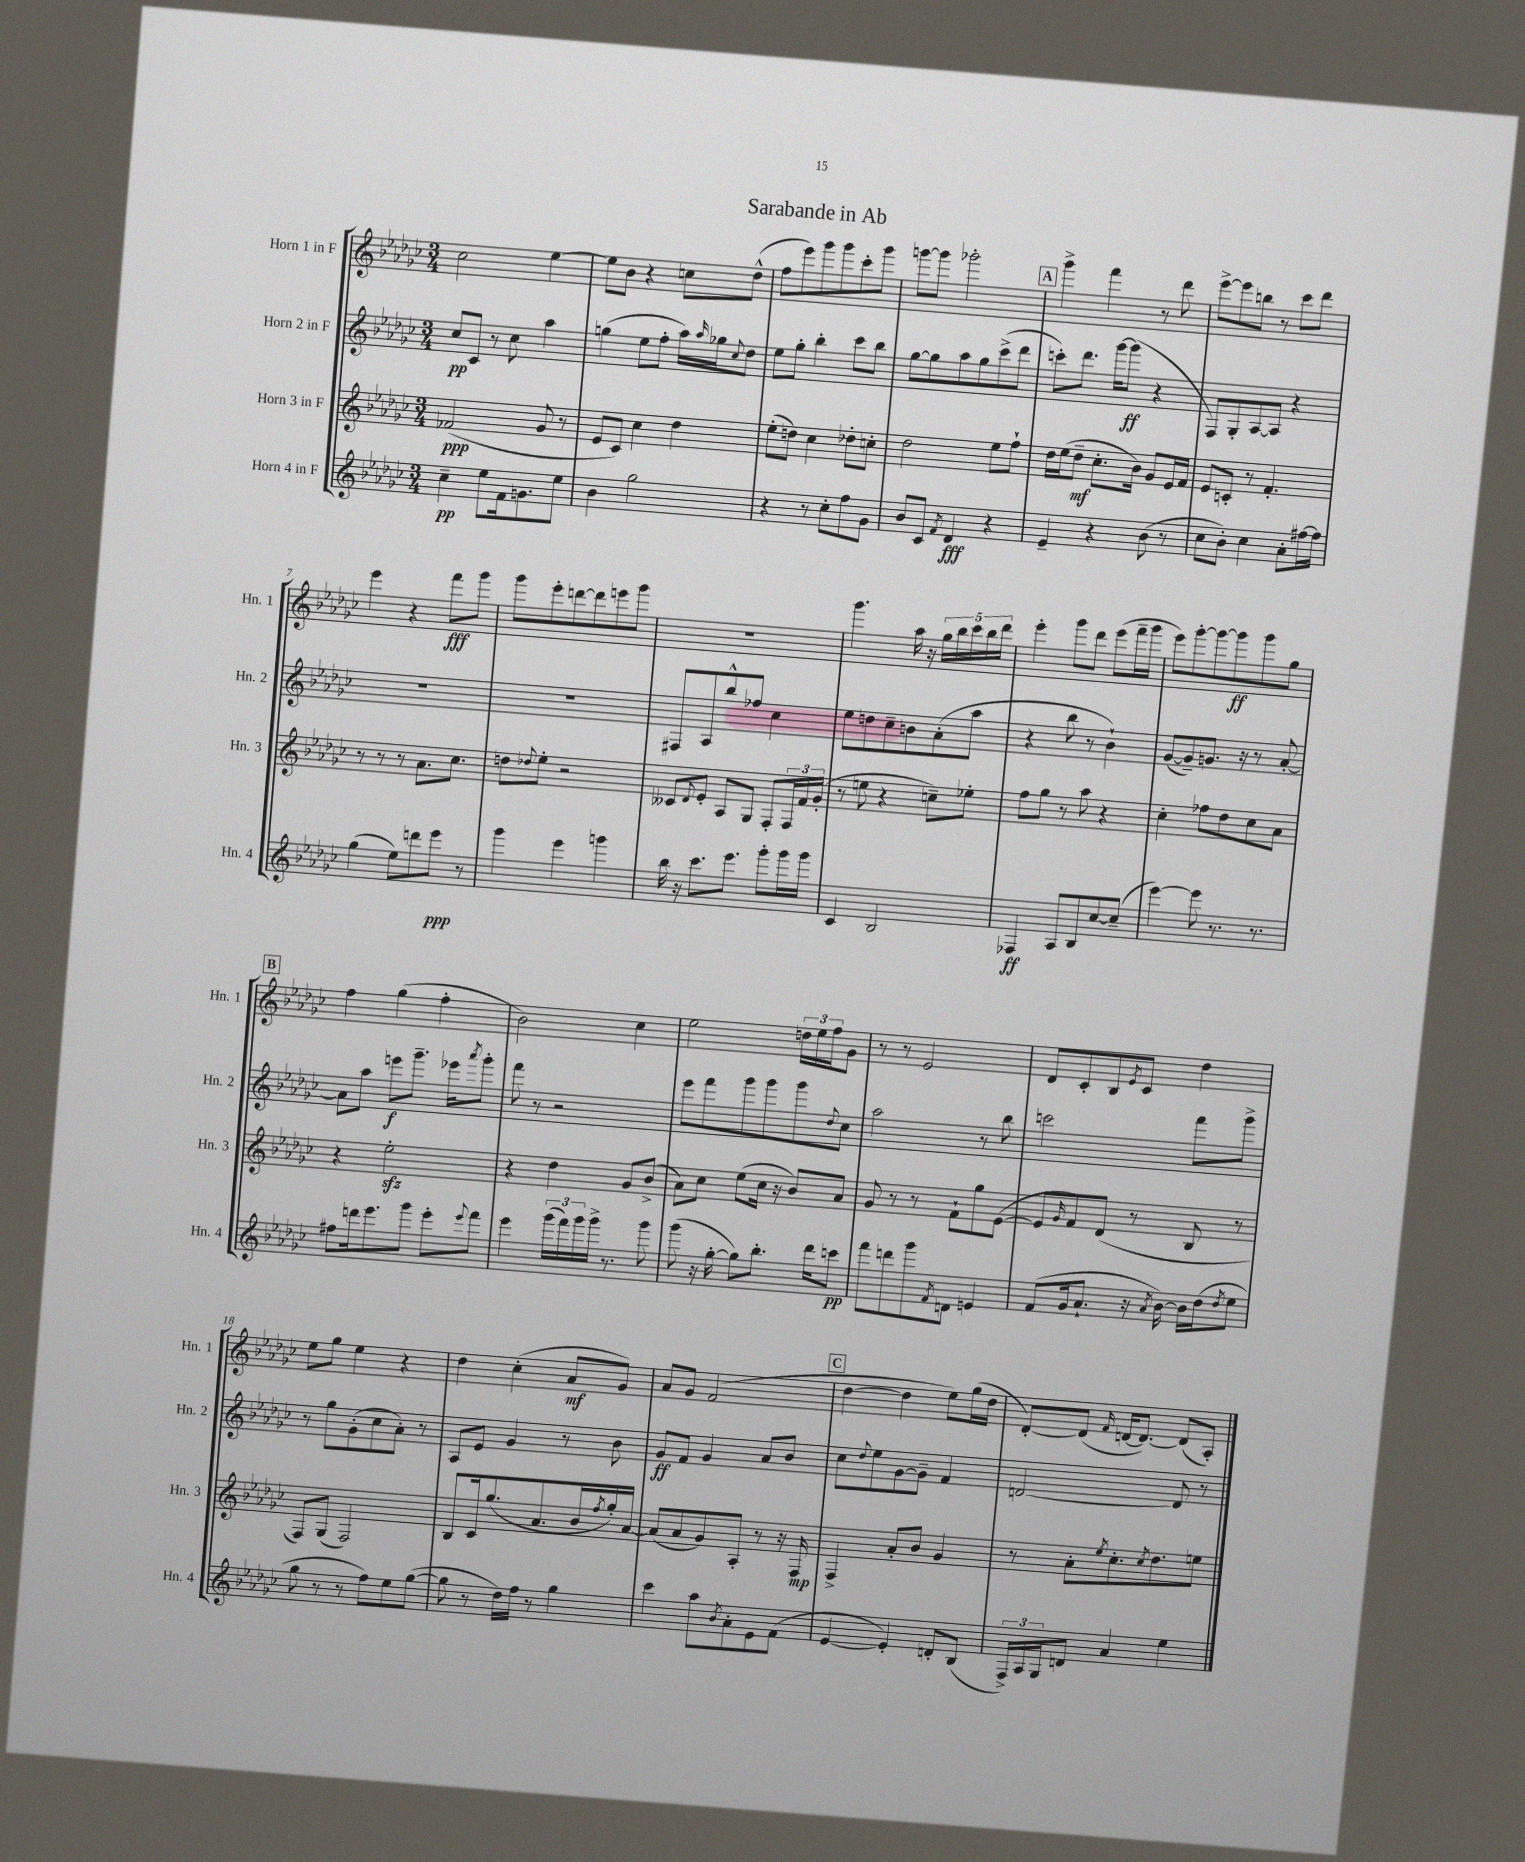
\header { title = "Sarabande in Ab" }
<<
\new StaffGroup <<
\new Staff = "s0" \with { instrumentName = "Horn 1 in F" shortInstrumentName = "Hn. 1" } {
    \clef treble \key ges \major \numericTimeSignature \time 3/4
    ces''2 ees''4~ |
    ees''8 bes'8 r4 c''8 des''8-^( |
    f''8 ees'''8) ges'''8 ges'''8 ces'''8-. ges'''8 |
    g'''8~ g'''8 ges'''2-. |
    \mark \markup { \box "A" } ges'''4-> f'''4 r8 des'''8 |
    ees'''8~-> ees'''8 b''8 r8 ces'''8 des'''8 |
    ees'''4 r4 f'''8\fff ges'''8 |
    ges'''8 ees'''8-. d'''8~ d'''8 e'''8 ges'''8 |
    R2. |
    ges'''4. aes''16 r16 \tuplet 5/4 { ges''16 bes''16 ces'''16 bes''16 des'''16 } |
    ees'''4-. ges'''8 des'''8 ees'''8( f'''16-- ges'''16 |
    ees'''8) ges'''8~-. ges'''8~ ges'''8\ff ges'''8 ges''8 |
    \mark \markup { \box "B" } f''4 ges''4( f''4-. |
    bes'2) ces''4 |
    ees''2 \tuplet 3/2 { d''16 ees''16 f''16 } ges'8 |
    r8 r8 ees'2 |
    des'8 ces'8-. bes8 \acciaccatura { ees'8 } ces'8 des''4 |
    ees''8 ges''8 ees''4 r4 |
    des''4 ces''4-.( aes'8\mf ges'8) |
    aes'8 ges'8 f'2( |
    \mark \markup { \box "C" } des''4~ des''4 ees''8) ges''16( des''16 |
    des'8~-.) des'8( \grace { f'16 } d'16~ d'8.~) d'8( aes8-.) \bar "|." |
}
\new Staff = "s1" \with { instrumentName = "Horn 2 in F" shortInstrumentName = "Hn. 2" } {
    \clef treble \key ges \major \numericTimeSignature \time 3/4
    ces''8\pp ces'8 r8 ces''8 aes''4 |
    g''4( ees''8 f''8-. aes''16) \grace { aes''16 } ges''16 \appoggiatura { ces''8 } des''8 |
    ees''8 ges''8-. bes''4-. ces'''8 bes''8 |
    ges''8~ ges''8 aes''8 ges''8 ces'''8->( des'''8 |
    \mark \markup { \box "A" } c'''8-.) des'''8. ges'''16~ ges'''8\ff( r4 |
    f8) ges8-. aes8~ aes8 r4 |
    R2. |
    R2. |
    fis8 aes8 bes''8-^ fes''8 ces''4 |
    ees''8 d''8 ces''8-- b'8 aes'8-.( aes''8 |
    r4 bes''8 r8 bes'4-!) |
    ges'8~( ges'8--) g'8. r16 r8 aes'8~-. |
    \mark \markup { \box "B" } aes'8 aes''8 e'''8\f ges'''8.-- ees'''16 \acciaccatura { aes'''8 } ges'''8-. |
    f'''8 r8 r2 |
    ees'''8 f'''8 ges'''8 ges'''8 ges'''8 \appoggiatura { des''8 } ces''8 |
    aes''2 r8 bes''8 |
    c'''2 f'''8 ges'''8-> |
    r8 ges''8 ges'8-.( ces''8 aes'8-.) r8 |
    aes8 ees'8 ges'4 r8 bes'8 |
    ges'8\ff f'8 ges'4 aes'8 bes'8 |
    \mark \markup { \box "C" } ces''8 \appoggiatura { des''8 } ees''8 ges'8~ ges'8-- f'4 |
    d'2~ d'8 r8 \bar "|." |
}
\new Staff = "s2" \with { instrumentName = "Horn 3 in F" shortInstrumentName = "Hn. 3" } {
    \clef treble \key ges \major \numericTimeSignature \time 3/4
    fes'2\ppp( ges'8 r8 |
    ees'8 ces'8) ces''4 des''4 |
    ees''8-.( d''8) ces''4 des''8-. c''8-. |
    des''2 ees''8 f''8-! |
    \mark \markup { \box "A" } des''16 ees''16( des''8--\mf ces''8.-. bes'16) ges'8 ees'16 f'16 |
    ees'8 c'8-. r8 f'4.-. |
    r8 r8 r8 aes'8. ces''8. |
    d''8 \appoggiatura { des''8 } ees''8-. r2 |
    ceses'8 \appoggiatura { des'8 } ees'8-. aes8 ges8 f8-. \tuplet 3/2 { f16 f'16 ges'16-.( } |
    r8 e''8 r4 c''8--) ees''8-. |
    f''8 ges''8 r8 aes''8 r4 |
    ces''4-. fes''8 des''8 ces''8 aes'8 |
    \mark \markup { \box "B" } r4 ees''2-.\sfz |
    r4 des''4 ges'8 bes'8->( |
    aes'8) ces''8 ees''8( ces''16 r16 bes'8) aes'8 |
    ges'8 r8 r8 f'8-! ges''8 ees'8~( |
    ees'8 \grace { ges'16 } f'8) des'8( r8 bes8 r8 |
    f8) ges8( f2) |
    bes8 ces'16 ges''8.( aes'8. bes'16 \acciaccatura { f''8 } ges''16-.) aes'16~ |
    aes'8( aes'8 ges'8) aes8-. r8 r16 f16\mp |
    \mark \markup { \box "C" } f4-> aes'8-. bes'8 ges'4 |
    r8 aes'8-. \acciaccatura { ees''8 } ces''8.-. \acciaccatura { ces''8 } des''8. e''8 \bar "|." |
}
\new Staff = "s3" \with { instrumentName = "Horn 4 in F" shortInstrumentName = "Hn. 4" } {
    \clef treble \key ges \major \numericTimeSignature \time 3/4
    ces''4--\pp ees''8 f'16 g'8. ees''8 |
    bes'4 ges''2 |
    r4 r8 ces''8-. f''8 ges'8 |
    bes'8 ces'8 \acciaccatura { f'8 } des'4\fff r4 |
    \mark \markup { \box "A" } ees'4-- r4 bes'8( r8 |
    ces''8 bes'8-.) ces''4 aes'8-. fis''16~ fis''16 |
    ges''4( ees''8) d'''8 ees'''8\ppp r8 |
    ges'''4 ees'''4 g'''4 |
    bes''16 r16 ces'''8. ees'''8. ges'''8-. ges'''16 ges'''16 |
    ces'4 bes2 |
    fes4\ff aes8 bes8 ces''8~ ces''8--( |
    ees'''4~) ees'''8 r8. r8. |
    \mark \markup { \box "B" } fis''8 d'''16 ees'''8. ges'''8 ees'''8-. \appoggiatura { ees'''8 } f'''8 |
    ees'''4 \tuplet 3/2 { ges'''16( f'''16) ges'''16 } ges'''16-> r8. ges'''8 |
    ges'''8( r16 ges''16~-. ges''8) bes''8.-. des'''16 c'''8\pp |
    f'''8 d'''8 ges'''8 \acciaccatura { f'8 } d'8 e'4 |
    f'8( ges'16 aes'8.-! r16 \acciaccatura { aes'8 } bes'16~) bes'16 des''16( \acciaccatura { des''8 } ees''8 |
    ges''8 r8 r8 f''8) ees''8 ges''8~( |
    ges''8 r8 des''16) f''16 r8 ges''4 |
    ces'''4 aes''8 \acciaccatura { bes'8 } aes'8-. ees'8 f'8( |
    \mark \markup { \box "C" } ees'4~ ees'4-.) d'8-. bes8( |
    \tuplet 3/2 { f16->) aes16 ges16 } d'8 aes'4 ees''4 \bar "|." |
}
>>
>>
